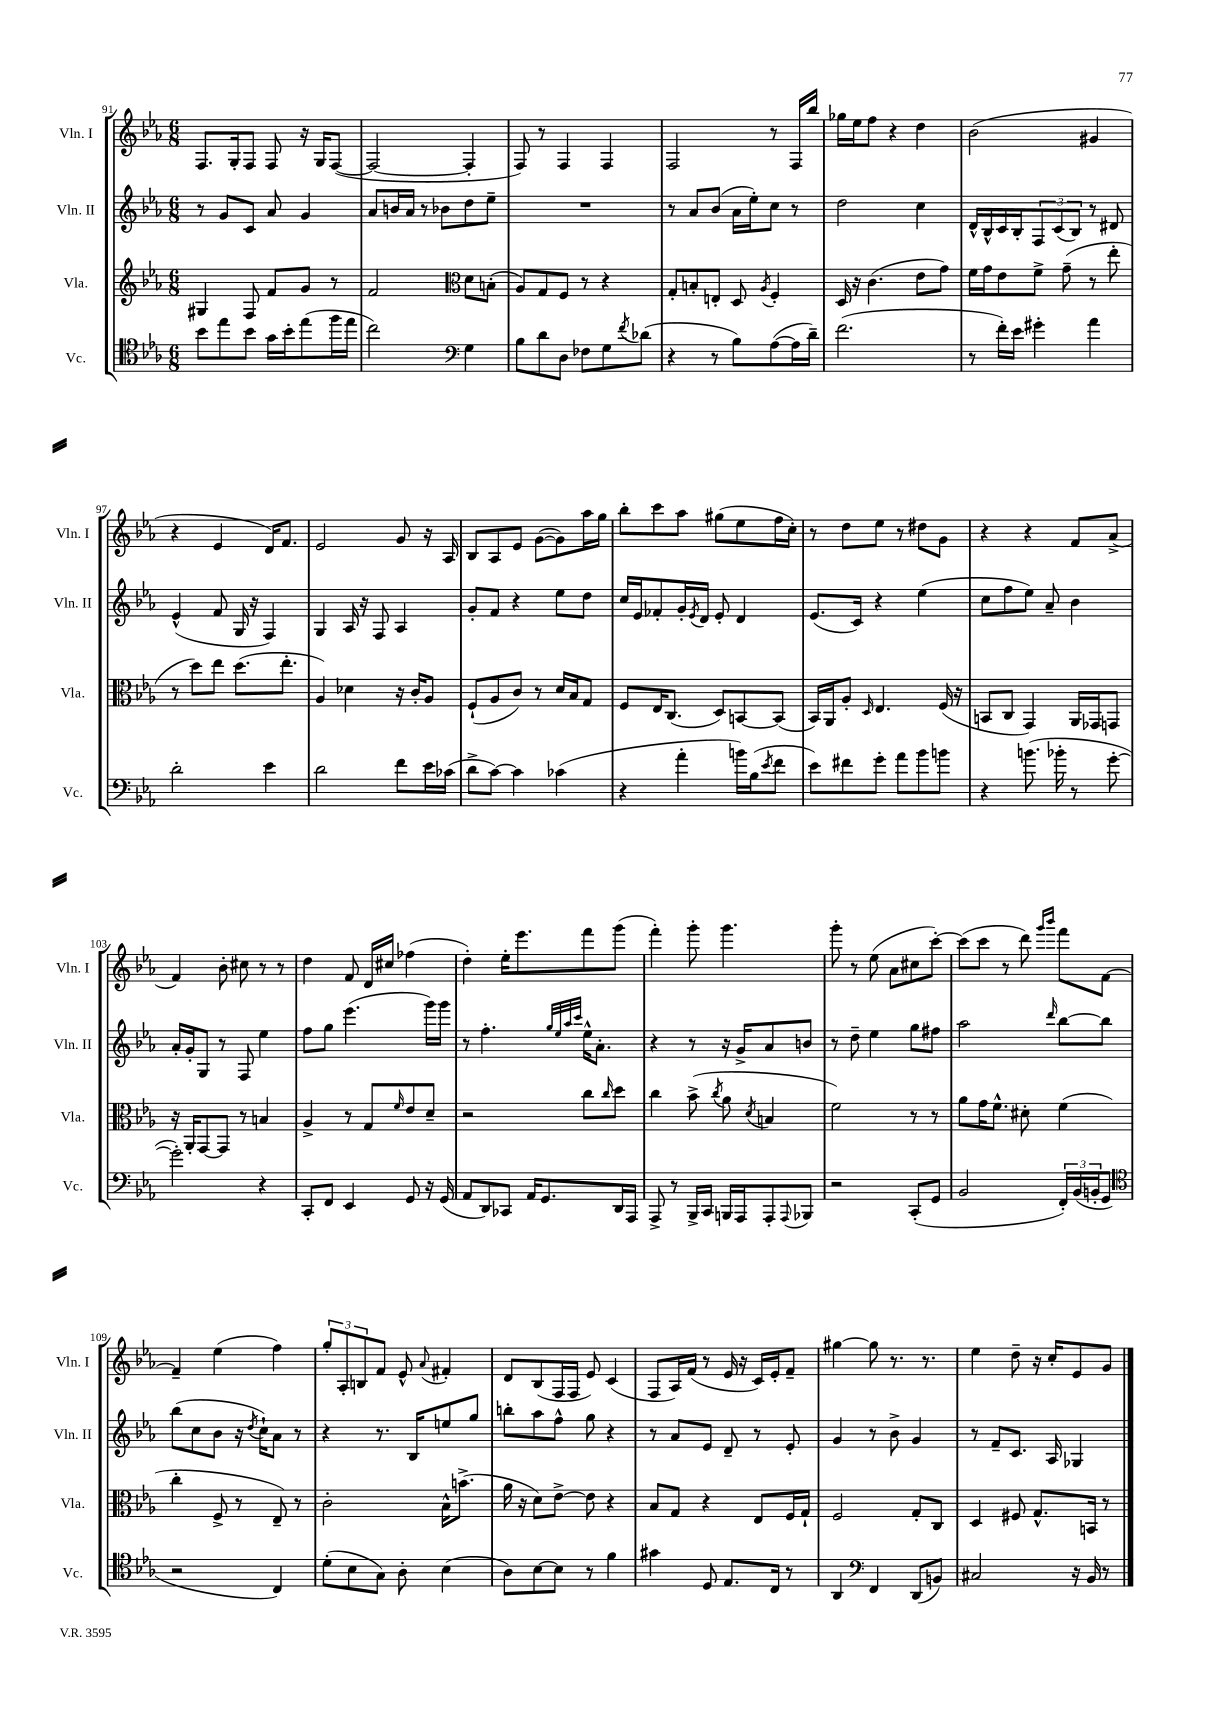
<<
\new StaffGroup <<
\new Staff = "s0" \with { instrumentName = "Vln. I" shortInstrumentName = "Vln. I" } {
    \clef treble \key ees \major \numericTimeSignature \time 6/8
    f8. g16-. f8 f8 r16 g16 f8~( |
    f2~ f4-. |
    f8) r8 f4 f4 |
    f2 r8 f16 bes''16 |
    ges''16 ees''16 f''8 r4 d''4 |
    bes'2( gis'4 |
    r4 ees'4 d'16) f'8. |
    ees'2 g'8 r16 aes16 |
    bes8 aes8 ees'8 g'8~( g'8) aes''16 g''16 |
    bes''8-. c'''8 aes''8 gis''8( ees''8 f''16 c''16-.) |
    r8 d''8 ees''8 r8 dis''8 g'8 |
    r4 r4 f'8 aes'8->( |
    f'4) bes'8-. cis''8 r8 r8 |
    d''4 f'8 d'16 cis''16 fes''4( |
    d''4-.) ees''16-. ees'''8. f'''8 g'''8( |
    f'''4-.) g'''8-. g'''4. |
    g'''8-. r8 ees''8( aes'8 cis''8 c'''8~-.) |
    c'''8( c'''8 r8 d'''8) \grace { g'''16 bes'''16 } f'''8 f'8~ |
    f'4-- ees''4( f''4) |
    \tuplet 3/2 { g''8-. aes8-. b8 } f'8 ees'8-^ \appoggiatura { aes'8 } fis'4-. |
    d'8 bes8( f16 f16 ees'8) c'4( |
    f8 aes16) f'16( r8 ees'16 r16 c'16) ees'16-. f'8-- |
    gis''4~ gis''8 r8. r8. |
    ees''4 d''8-- r16 c''16-. ees'8 g'8 \bar "|." |
}
\new Staff = "s1" \with { instrumentName = "Vln. II" shortInstrumentName = "Vln. II" } {
    \clef treble \key ees \major \numericTimeSignature \time 6/8
    r8 g'8 c'8 aes'8 g'4 |
    aes'8 b'16 aes'16 r8 bes'8 d''8 ees''8-- |
    R2. |
    r8 aes'8 bes'8( aes'16 ees''16-.) c''8 r8 |
    d''2 c''4 |
    d'16-^ bes16-^ c'16 bes16-. \tuplet 3/2 { f8 c'8( bes8) } r8 dis'8 |
    ees'4-^( f'8 g16 r16 f4) |
    g4 aes16 r16 f8 aes4 |
    g'8-. f'8 r4 ees''8 d''8 |
    c''16 ees'16 fes'8-. g'16-. \acciaccatura { ees'8 } d'16 ees'8-. d'4 |
    ees'8.( c'16) r4 ees''4( |
    c''8 f''8 ees''8) aes'8-- bes'4 |
    aes'16-. g'16-. g8 r8 f8 ees''4 |
    f''8 g''8 ees'''4.( g'''16) g'''16 |
    r8 f''4.-. \grace { g''32 ees''32 aes''32 c'''32 } ees''16-^ aes'8.-. |
    r4 r8 r16 g'16-> aes'8 b'8 |
    r8 d''8-- ees''4 g''8 fis''8 |
    aes''2 \grace { d'''16 } bes''8~ bes''8 |
    bes''8( c''8 bes'8 r16 \acciaccatura { d''8 } c''16-!) aes'8 r8 |
    r4 r8. bes16 e''8 g''8 |
    b''8-. aes''8 f''8-^ g''8 r4 |
    r8 aes'8 ees'8 d'8-- r8 ees'8-. |
    g'4 r8 bes'8-> g'4 |
    r8 f'8-- c'8. aes16 ges4 \bar "|." |
}
\new Staff = "s2" \with { instrumentName = "Vla." shortInstrumentName = "Vla." } {
    \clef treble \key ees \major \numericTimeSignature \time 6/8
    gis4 f8 f'8 g'8 r8 |
    f'2 \clef alto d'8 b8-.( |
    aes8) g8 f8 r8 r4 |
    g8-. b8-. e8-. d8 \acciaccatura { aes8 } f4-. |
    d16 r16 c'4.( ees'8 g'8) |
    f'16 g'16 ees'8 f'8-> g'8--( r8 ees''8-. |
    r8 d''8) ees''8 d''8.( ees''8.-. |
    aes4) des'4 r16 c'16-. aes8 |
    f8-!( aes8 c'8) r8 d'16 bes16 g8 |
    f8 ees16 c8.( d8) b,8~ b,8( |
    bes,16) aes,16 aes8-. \grace { d16 } ees4. f16( r16 |
    b,8 c8 g,4) aes,16 ges,16 g,8 |
    r16 aes,16-. g,8~ g,8 r8 b4 |
    aes4-> r8 g8 \grace { f'16 } ees'8 d'8-- |
    r2 c''8 \grace { c''16 } d''8 |
    c''4 bes'8->( \acciaccatura { c''8 } aes'8 \acciaccatura { d'8 } b4 |
    f'2) r8 r8 |
    aes'8 g'16 f'8.-^ dis'8-. f'4( |
    c''4-. f8-> r8 ees8--) r8 |
    c'2-. bes16-^ b'8.->( |
    aes'16 r16 d'8) ees'8~-> ees'8 r4 |
    bes8 g8 r4 ees8 f16 g16-! |
    f2 g8-. c8 |
    d4 fis8 g8.-^ b,16 r8 \bar "|." |
}
\new Staff = "s3" \with { instrumentName = "Vc." shortInstrumentName = "Vc." } {
    \clef tenor \key ees \major \numericTimeSignature \time 6/8
    bes'8 ees''8 bes'8 g'16 bes'16-. ees''8( f''16 ees''16 |
    c''2) \clef bass g4 |
    bes8 d'8 d8 fes8 g8 \acciaccatura { f'8 } des'8( |
    r4 r8 bes8) aes8~( aes16 d'16--) |
    f'2.( |
    r8 f'16-.) ees'16 gis'4-. aes'4 |
    d'2-. ees'4 |
    d'2 f'8 ees'16 ces'16( |
    d'8-> c'8~) c'4 ces'4( |
    r4 aes'4-. b'16) bes16( \acciaccatura { ees'8 } f'8 |
    ees'8) fis'8 g'8-. aes'8 bes'8 b'8 |
    r4 b'8.( bes'16-. r8 g'8~-. |
    g'2-.) r4 |
    c,8-. f,8 ees,4 g,8 r16 g,16( |
    aes,8 d,8) ces,8 aes,16 g,8. d,16 aes,,16 |
    aes,,8-> r8 bes,,16-> c,16 b,,16 aes,,16 aes,,8-. \appoggiatura { aes,,8 } bes,,8 |
    r2 c,8-.( g,8 |
    bes,2 \tuplet 3/2 { f,16-.) bes,16( b,16-. } g,8 |
    \clef tenor r2 c4) |
    d'8-.( bes8 g8) aes8-. bes4( |
    aes8) bes8~ bes8 r8 f'4 |
    gis'4 d8 ees8. c16 r8 |
    aes,4 \clef bass f,4 d,8( b,8) |
    cis2 r16 bes,16 r8 \bar "|." |
}
>>
>>
\layout { \context { \Score currentBarNumber = #91 } }
